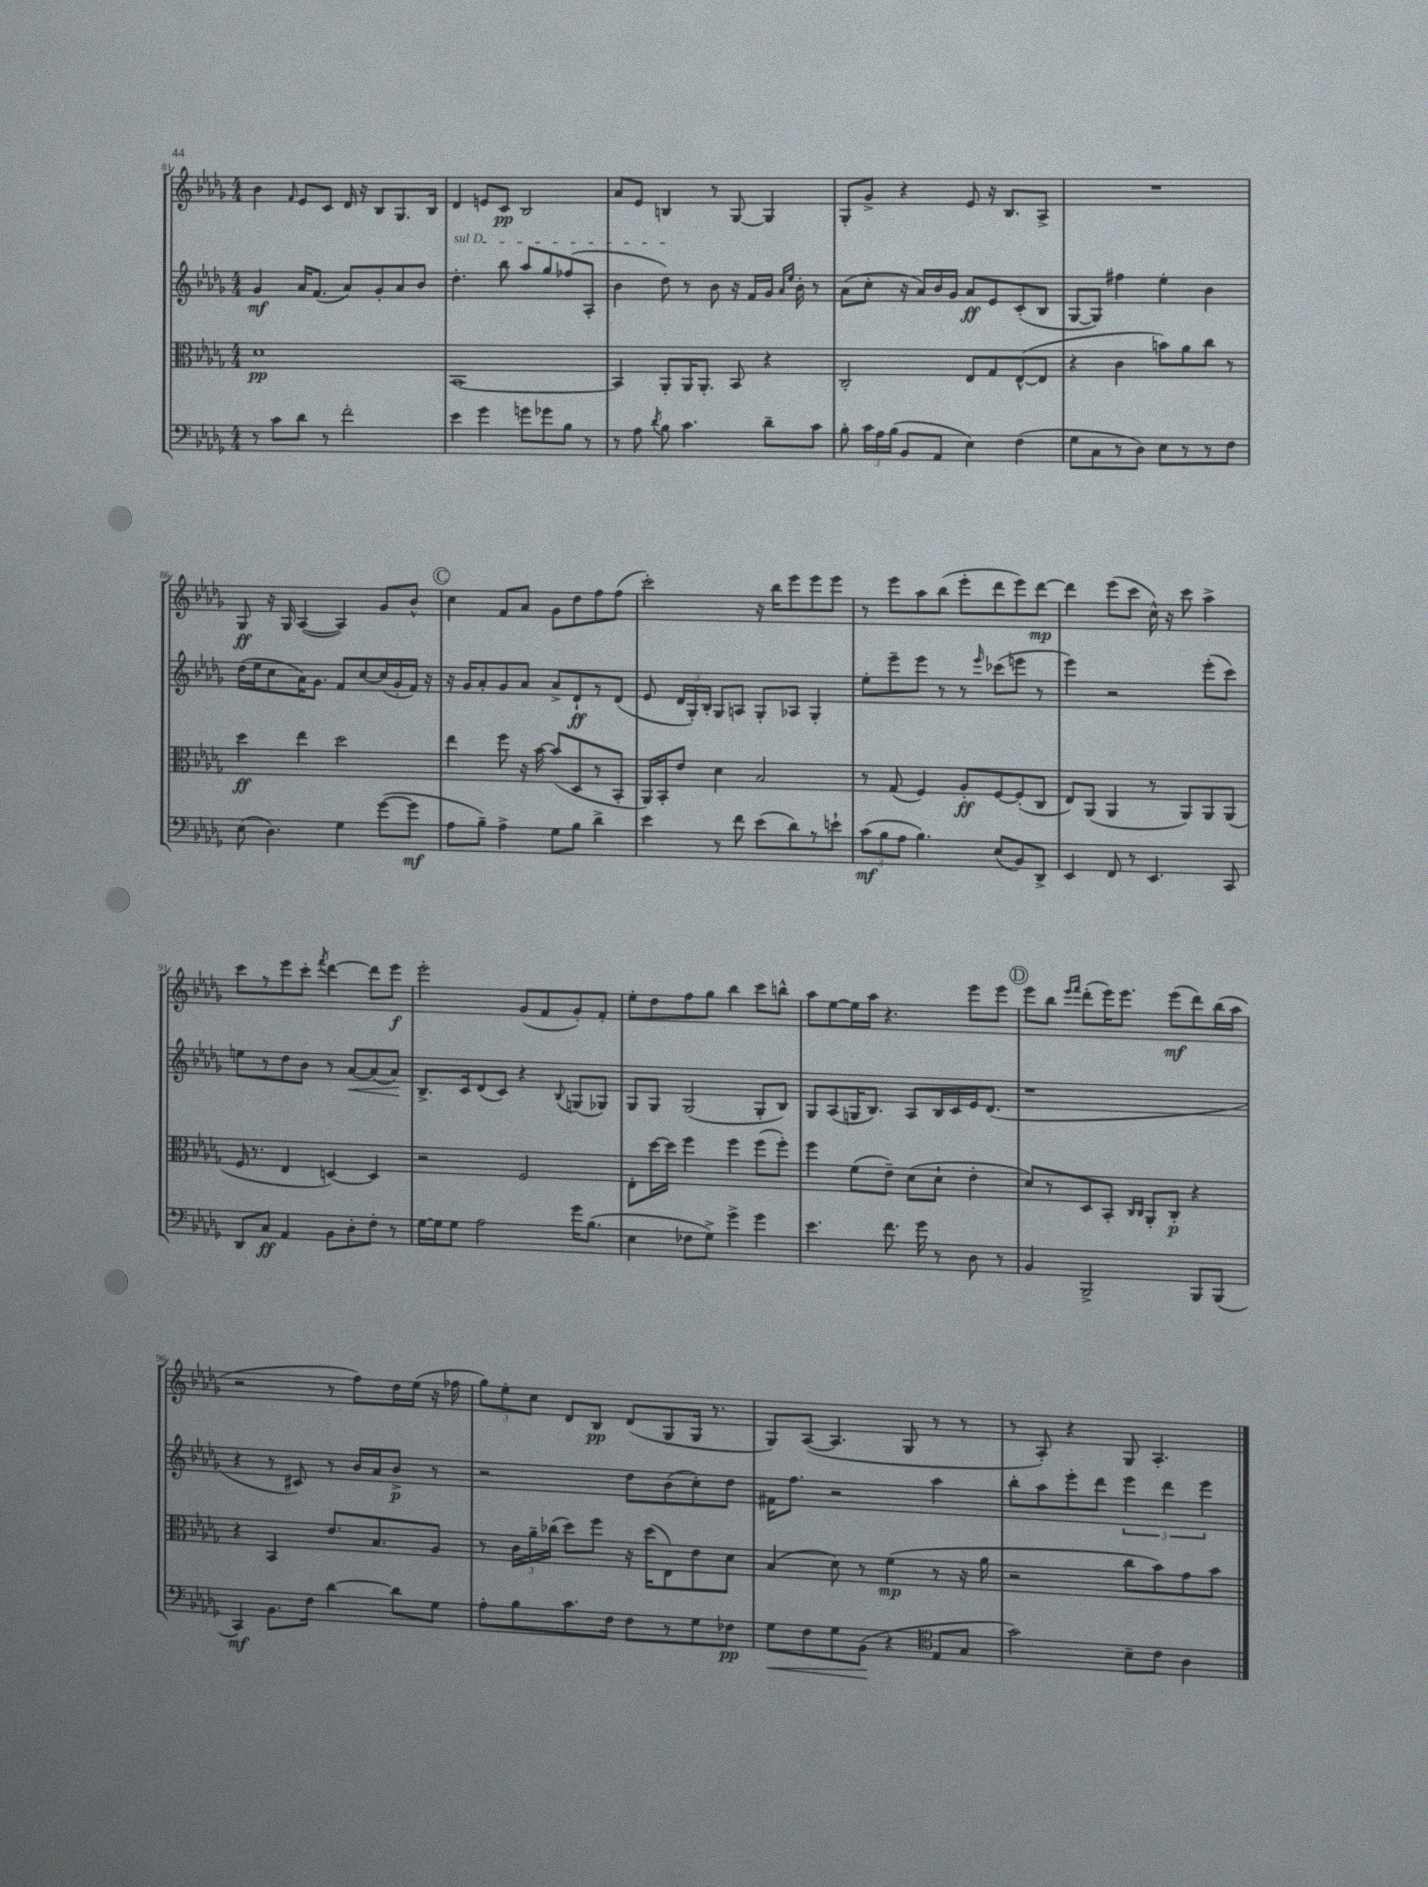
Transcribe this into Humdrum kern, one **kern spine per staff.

**kern	**kern	**kern	**kern
*staff4	*staff3	*staff2	*staff1
*clefF4	*clefC3	*clefG2	*clefG2
*k[b-e-a-d-g-]	*k[b-e-a-d-g-]	*k[b-e-a-d-g-]	*k[b-e-a-d-g-]
*M4/4	*M4/4	*M4/4	*M4/4
8r	1d-	4g-	4b-
8c	.	.	.
.	.	.	16qqf
8d-	.	16a-	8e-
.	.	(8.f	.
8r	.	.	8c
2f'	.	8a-)	16d-
.	.	.	16r
.	.	8g-'	8B-
.	.	8a-	8.G-
.	.	8b-	.
.	.	.	16B-
=	=	=	=
4e-	[1BB-	4.dd-'	4d-
4g-	.	.	8e
.	.	8bb-	8c
8g	.	8aa-	2B-
8g-	.	8gg-	.
8B-	.	(8ff-	.
8r	.	8A-'	.
=	=	=	=
8r	4BB-]	4b-	8a-
8A-	.	.	8e-
8qd-	.	.	.
8B-	8AA-'	8dd-)	4B
4.c	16AA-	8r	.
.	8.AA-'	.	.
.	.	8b-	8r
.	8BB-	16r	[8G-
.	.	16f	.
8d-~	4r	16g-	4G-]
.	.	16qqa-	.
.	.	16qqee-	.
.	.	16b-'	.
8c	.	8r	.
=	=	=	=
8B-'	2C'	(8a-	8G-'
24c	.	8cc'	8g-^
24A-	.	.	.
(24B-	.	.	.
8BB-	.	16r	4r
.	.	16a-)	.
8AA-	.	16b-	.
.	.	16g-	.
4E-)	8E-	8a-	8e-
.	8G-	8e-	16r
.	.	.	8.B-
(4F	([8E-^^	(8c'	.
.	8E-]	8B-	8A-^
=	=	=	=
8G-	4r	[8G-	1r
8C	.	8G-])	.
8r	4c	4ff#	.
8D-)	.	.	.
8E-	8b)	4ee-'	.
8r	8a-	.	.
8r	8cc	4b-	.
8F	8r	.	.
=	=	=	=
(8E-	4dd-	(16dd-	8G-
.	.	16ee-	.
4.D-)	.	8cc	16r
.	.	.	16G-
.	4ee-	16a-)	([4A-
.	.	8.g-	.
4G-	2dd-	8f	4A-])
.	.	[8cc	.
([8g-	.	(16cc]	8g-
.	.	16g-'	.
8g-]	.	16f)	8b-^^
.	.	16r	.
=	=	=	=
8A-	4ee-	16r	4cc
.	.	16g-	.
8B-~)	.	8a-'	.
4A-^	8ff	8g-	8f
.	16r	8a-	8a-
.	[16b-	.	.
8G-	(8b-]	8a-^	8g-
8B-	8D-	8d-`	8dd-
4d-^	8r	8r	8ff
.	8BB-'	(8d-	(8ff
=	=	=	=
4e-	16AA-)	8e-	2ccc')
.	16BB-'	.	.
.	8e-	24d-	.
.	.	24G-')	.
.	.	24B-'	.
8r	4d-	8G-	.
8f	.	8A	.
(8e-	2B-	8G-'	16r
.	.	.	16bb-
8d-)	.	8A-	8eee-
8r	.	4G-'	8eee-
8e`	.	.	8eee-
=	=	=	=
(12c	8r	8ee-'	8r
12B-	.	.	.
.	(8G-	8eee-~	8eee-
12A-	.	.	.
4.B-)	4F)	8eee-	8aa-
.	.	8r	(8bb-
.	8A-'	8r	8eee-'
.	.	16qqeee-	.
(8E-	[8F	(8ccc-	8ddd-
8BB-)	(8F']	8eee	8eee-)
8DD-^	8C	8r	[8ddd-
=	=	=	=
4EE-	8E-)	4eee-)	4ddd-]
.	(8AA-	.	.
8FF	4AA-	2r	(8eee-
8r	.	.	8ccc
4.EE-	8r	.	16cc^^)
.	.	.	16r
.	8AA-)	.	8ccc
.	8AA-	(8eee-'	4aa-^
8CC	(8AA-	8ccc)	.
=	=	=	=
8DD-	16F	8ee	8ccc
.	8.r	.	.
8C	.	8r	8r
4AA-	4E-	8dd-	8eee-
.	.	8b-	8ccc'
.	.	.	8qfff
8BB-	[4D)	8r	[4ddd-
8D-'	.	[8a-	.
8F'	4D]	(8a-]	8ddd-]
8r	.	8a-)	8eee-
=	=	=	=
[16G-	2r	8.B-^	2eee-'
16G-]	.	.	.
8G-	.	.	.
.	.	16c	.
2A-	.	(8d-	.
.	.	8c)	.
.	2F	4r	(8g-
.	.	.	8f
.	.	8qqB-	.
16g-	.	(8G	8g-')
(8.B-	.	.	.
.	.	8G-)	8f'
=	=	=	=
4E-	8E-'	8G-	8ee-'
.	[16dd-	8G-	8dd-
.	16dd-]	.	.
8F-	4ff	(2G-	8ff
8G-^)	.	.	8gg-
4g-^	4ff	.	4bb-
4g-	(8ff	8G-'	8ccc
.	8ff')	8B-)	8bb^^
=	=	=	=
4.e-	4ff	8G-	8aa-
.	.	(8A-	[8ee-
.	(8f	16G	16ee-]
.	.	8.B-)	16aa-
8.f	8e-~)	.	4.r
.	(8d-	8A-	.
16g-	.	.	.
8r	8d-`	16B-	.
.	.	16c	.
8D-	4e-'	16e-	8eee-
.	.	(8.d-	.
8r	.	.	8eee-
=	=	=	=
4BB-	8d-)	1r	8eee-
.	8r	.	8bb-
.	.	.	16qqeee-
.	.	.	16qqfff
2BBB-^	8D-	.	(8ddd-'
.	8BB-'	.	16eee-)
.	.	.	8.eee-
.	16qqC	.	.
.	16qqC	.	.
.	8AA-'	.	.
.	8C'	.	(8eee-
8BBB-	4r	.	8ddd-)
(8BBB-	.	.	(16bb-
.	.	.	16aa-
=	=	=	=
4CC)	4r	4r	2r
8.BB-	4BB-	8r	.
.	.	8c#)	.
16F	.	.	.
[4d-	8.e-	8r	8r
.	.	16b-	8ff)
.	8.B-	16a-	.
8d-]	.	8b-^	16dd-
.	.	.	(16ee-
8G-	8A-	8r	16r
.	.	.	16ff-
=	=	=	=
8A-'	8r	2r	12gg-)
.	.	.	12ee-'
8B-	24c	.	.
.	24a-~	.	12cc
.	(24cc-	.	.
8.c	8dd-)	.	8d-
.	8ff	.	8B-
16F	.	.	.
8F	16r	8dd-	(8d-
.	(16dd-	.	.
8r	8E-)	(8b-	8G-
8G-	8e-	8cc')	16G-
.	.	.	8.r
8F-	8d-	8dd-	.
=	=	=	=
8G-	(4B-	16f#	8G-)
.	.	8.ff	.
8F	.	.	([8A-
8G-	8d-)	2r	4.A-]
(8BB-	8r	.	.
4r	(4f	.	.
.	.	.	8G-
*clefC4	*	*	*
8E-	8r	4aa-	8r
8G-	16r	.	8r
.	16a-	.	.
=	=	=	=
2g-)	2r	8bb-'	8r
.	.	8aa-	8A-')
.	.	8eee-'	4r
.	.	8ddd-	.
8B-~	8cc	6eee-	8G-
8c	8b-)	.	4.A-'
.	.	6ddd-	.
4A-	8g-	.	.
.	.	6eee-	.
.	8b-	.	.
==	==	==	==
*-	*-	*-	*-
